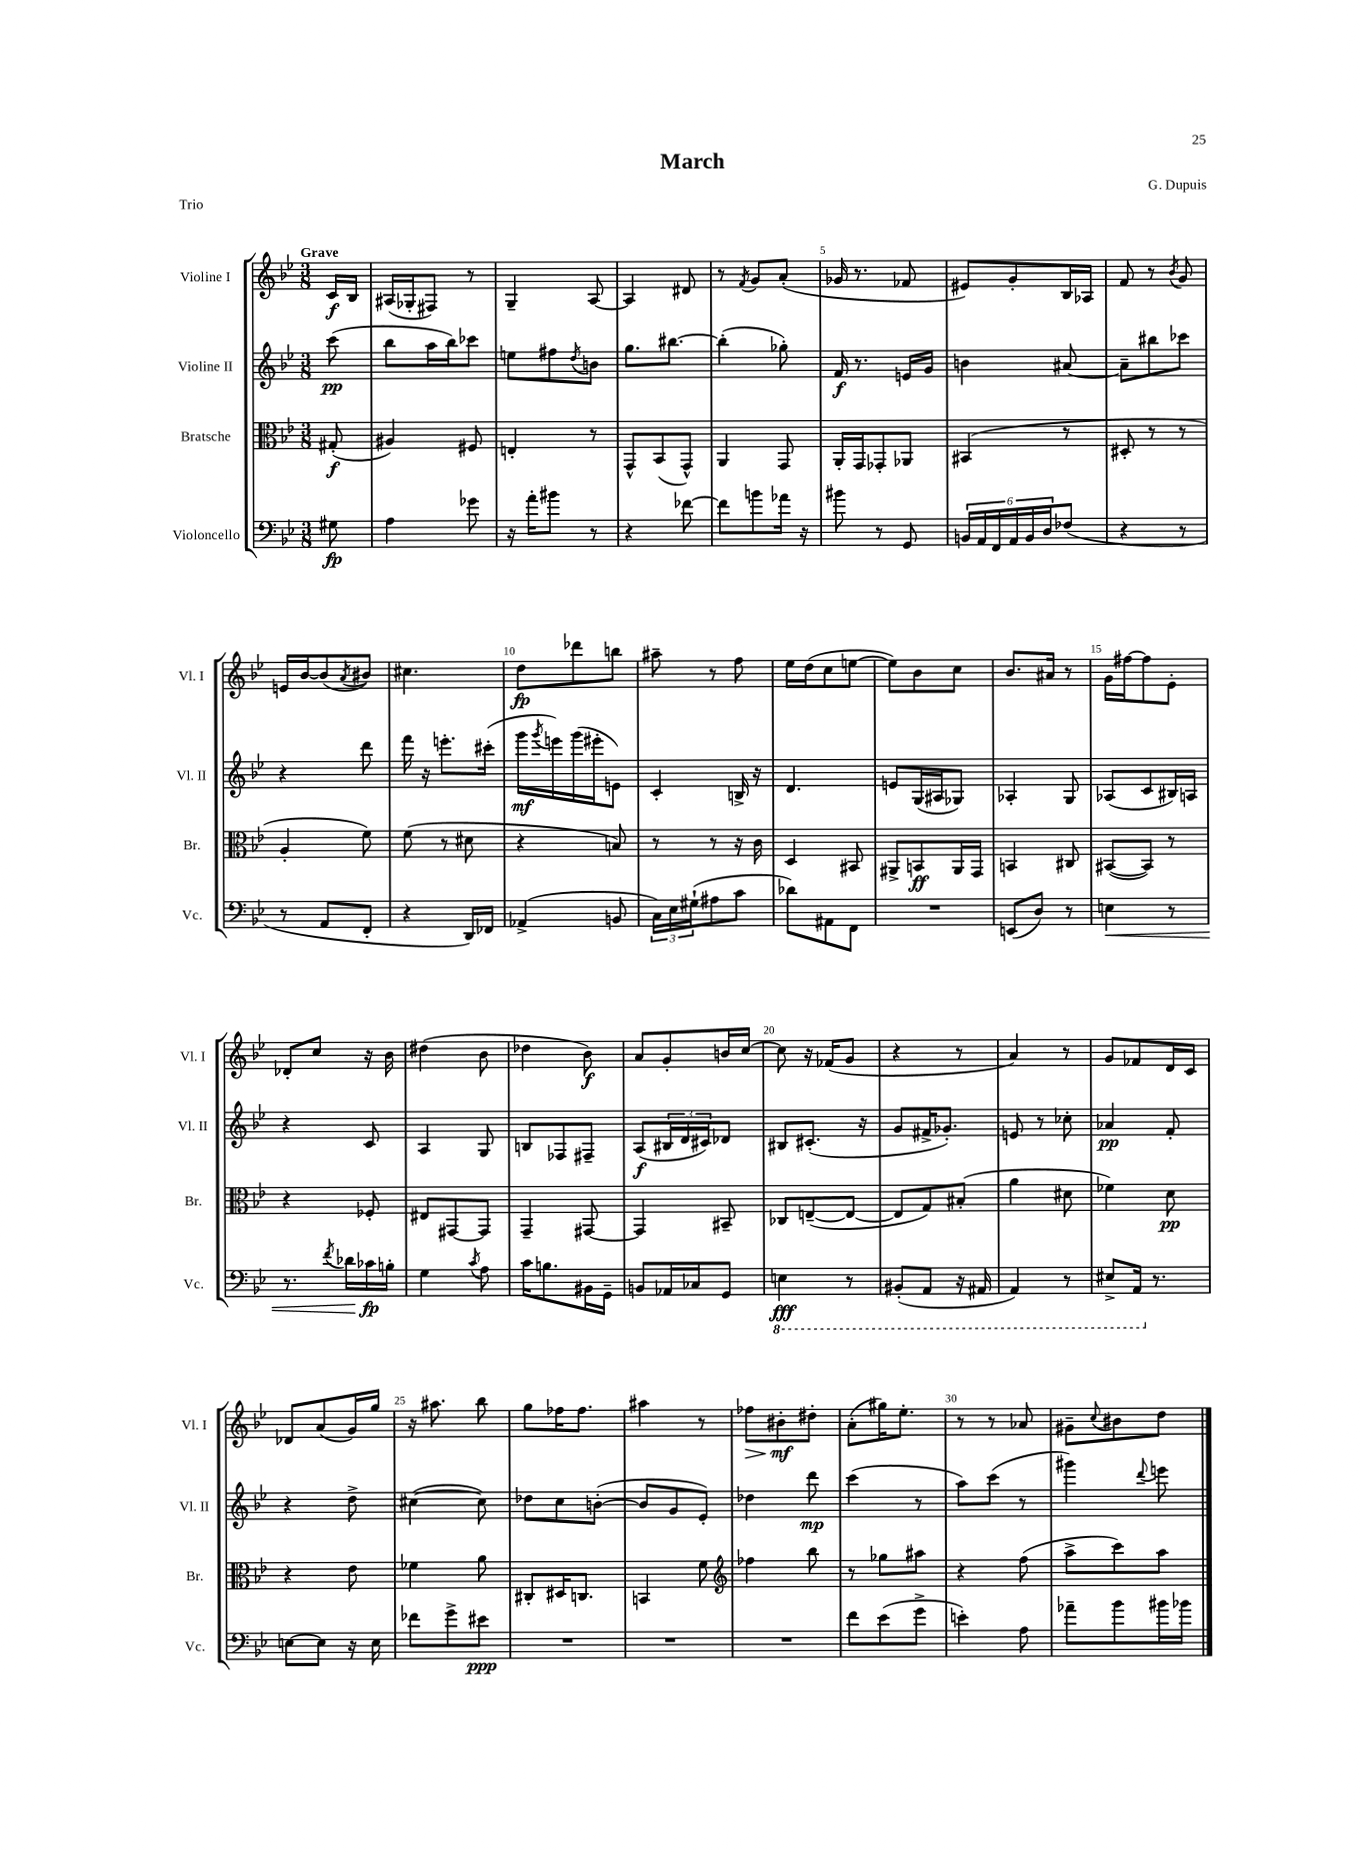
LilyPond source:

\header { title = "March" composer = "G. Dupuis" piece = "Trio" }
<<
\new StaffGroup <<
\new Staff = "s0" \with { instrumentName = "Violine I" shortInstrumentName = "Vl. I" } {
    \clef treble \key bes \major \numericTimeSignature \time 3/8 \partial 8 \tempo "Grave"
    c'16\f bes16 |
    ais16( ges16-. fis8) r8 |
    g4-- a8~ |
    a4 dis'8 |
    r8 \acciaccatura { f'8 } g'8 a'8-.( |
    ges'16 r8. fes'8 |
    eis'8) g'8-. bes16 aes16 |
    f'8 r8 \acciaccatura { bes'8 } g'8 |
    e'16 bes'16~ bes'8( \acciaccatura { a'8 } bis'8) |
    cis''4. |
    d''8\fp des'''8 b''8 |
    ais''8-- r8 f''8 |
    ees''16 d''16( c''8 e''8~ |
    e''8) bes'8 c''8 |
    bes'8. ais'16 r8 |
    g'16 fis''16~ fis''8 ees'8-. |
    des'8-. c''8 r16 bes'16 |
    dis''4( bes'8 |
    des''4 bes'8\f) |
    a'8 g'8-. b'16 c''16~ |
    c''8 r16 fes'16( g'8 |
    r4 r8 |
    a'4) r8 |
    g'8 fes'8 d'16 c'16 |
    des'8 a'8( g'16) g''16 |
    r16 ais''8. bes''8 |
    g''8 fes''16 fes''8. |
    ais''4 r8 |
    fes''8\> bis'8-.\mf\! dis''8-. |
    a'8-.( gis''16) ees''8.-. |
    r8 r8 aes'8 |
    gis'8-- \appoggiatura { c''8 } bis'8 d''8 \bar "|." |
}
\new Staff = "s1" \with { instrumentName = "Violine II" shortInstrumentName = "Vl. II" } {
    \clef treble \key bes \major \numericTimeSignature \time 3/8 \partial 8
    c'''8\pp( |
    bes''8 a''16 bes''16) ces'''8 |
    e''8 fis''8 \acciaccatura { d''8 } b'8 |
    g''8. bis''8.~ |
    bis''4-.( ges''8-.) |
    f'16\f r8. e'16 g'16 |
    b'4 ais'8~ |
    ais'8-- bis''8 ces'''8 |
    r4 d'''8 |
    f'''16 r16 e'''8.-. cis'''16-.( |
    g'''16\mf \acciaccatura { g'''8 } e'''16) g'''16( eis'''16-. e'8) |
    c'4-. b16-> r16 |
    d'4. |
    e'8 g16( ais16 ges8) |
    aes4-. g8 |
    aes8( c'8 bis16) a16 |
    r4 c'8 |
    a4 g8 |
    b8 fes8 fis8-- |
    a8\f( \tuplet 3/2 { bis16 d'16 cis'16) } des'8 |
    bis8 cis'8.-.( r16 |
    g'8 fis'16-> ges'8.-.) |
    e'8 r8 ces''8-. |
    aes'4\pp f'8-. |
    r4 d''8-> |
    cis''4~( cis''8) |
    des''8 c''8 b'8~-.( |
    b'8 g'8 ees'8-.) |
    des''4 d'''8\mp |
    c'''4( r8 |
    a''8) c'''8( r8 |
    gis'''4) \appoggiatura { d'''8 } e'''8 \bar "|." |
}
\new Staff = "s2" \with { instrumentName = "Bratsche" shortInstrumentName = "Br." } {
    \clef alto \key bes \major \numericTimeSignature \time 3/8 \partial 8
    gis8-.\f( |
    ais4) fis8 |
    e4-. r8 |
    g,8-^ bes,8( g,8-^) |
    a,4 g,8 |
    a,16-. g,16 ges,8-. aes,8 |
    bis,4( r8 |
    dis8-. r8 r8 |
    a4-. f'8) |
    f'8( r8 dis'8 |
    r4 b8) |
    r8 r8 r16 c'16 |
    d4 bis,8 |
    ais,8-> b,8\ff ais,16 g,16 |
    b,4 cis8 |
    bis,8~( bis,8) r8 |
    r4 fes8-. |
    eis8 gis,8~ gis,8 |
    g,4-- gis,8~ |
    gis,4 bis,8-- |
    ces8 e8~--( e8~ |
    e8 g8) bis8-.( |
    a'4 dis'8 |
    fes'4) d'8\pp |
    r4 ees'8 |
    fes'4 a'8 |
    cis8-. dis16 c8. |
    b,4 f'8 |
    \clef treble fes''4 bes''8 |
    r8 ges''8 ais''8 |
    r4 f''8( |
    a''8-> c'''8) a''8 \bar "|." |
}
\new Staff = "s3" \with { instrumentName = "Violoncello" shortInstrumentName = "Vc." } {
    \clef bass \key bes \major \numericTimeSignature \time 3/8 \partial 8
    gis8\fp |
    a4 ges'8 |
    r16 a'16-. bis'8 r8 |
    r4 fes'8~ |
    fes'8 b'8 aes'16 r16 |
    bis'8 r8 g,8 |
    \tuplet 6/4 { b,16 a,16 f,16 a,16 b,16 d16 } fes8( |
    r4 r8 |
    r8 a,8 f,8-. |
    r4 d,16) fes,16 |
    aes,4->( b,8 |
    \tuplet 3/2 { c16) ees16 gis16-!( } ais8 c'8 |
    des'8) ais,8 f,8 |
    R4. |
    e,8( d8) r8 |
    e4\< r8 |
    r8. \acciaccatura { f'8 } des'16 ces'16\fp\! b16-. |
    g4 \acciaccatura { c'8 } a8 |
    c'16 b8. bis,16 g,16-- |
    b,8 aes,16 ces16 g,8 |
    \ottava #-1 e,4\fff r8 |
    bis,,8-.( a,,8 r16 ais,,16 |
    a,,4) r8 |
    eis,8-> a,,16 \ottava #0 r8. |
    e8~ e8 r16 e16 |
    fes'8 g'8-> eis'8\ppp |
    R4. |
    R4. |
    R4. |
    f'8 ees'8( g'8-> |
    e'4-.) a8 |
    aes'8-- bes'8 bis'16 bes'16 \bar "|." |
}
>>
>>
\layout { \context { \Score \override BarNumber.break-visibility = ##(#f #t #t) barNumberVisibility = #(every-nth-bar-number-visible 5) } }
